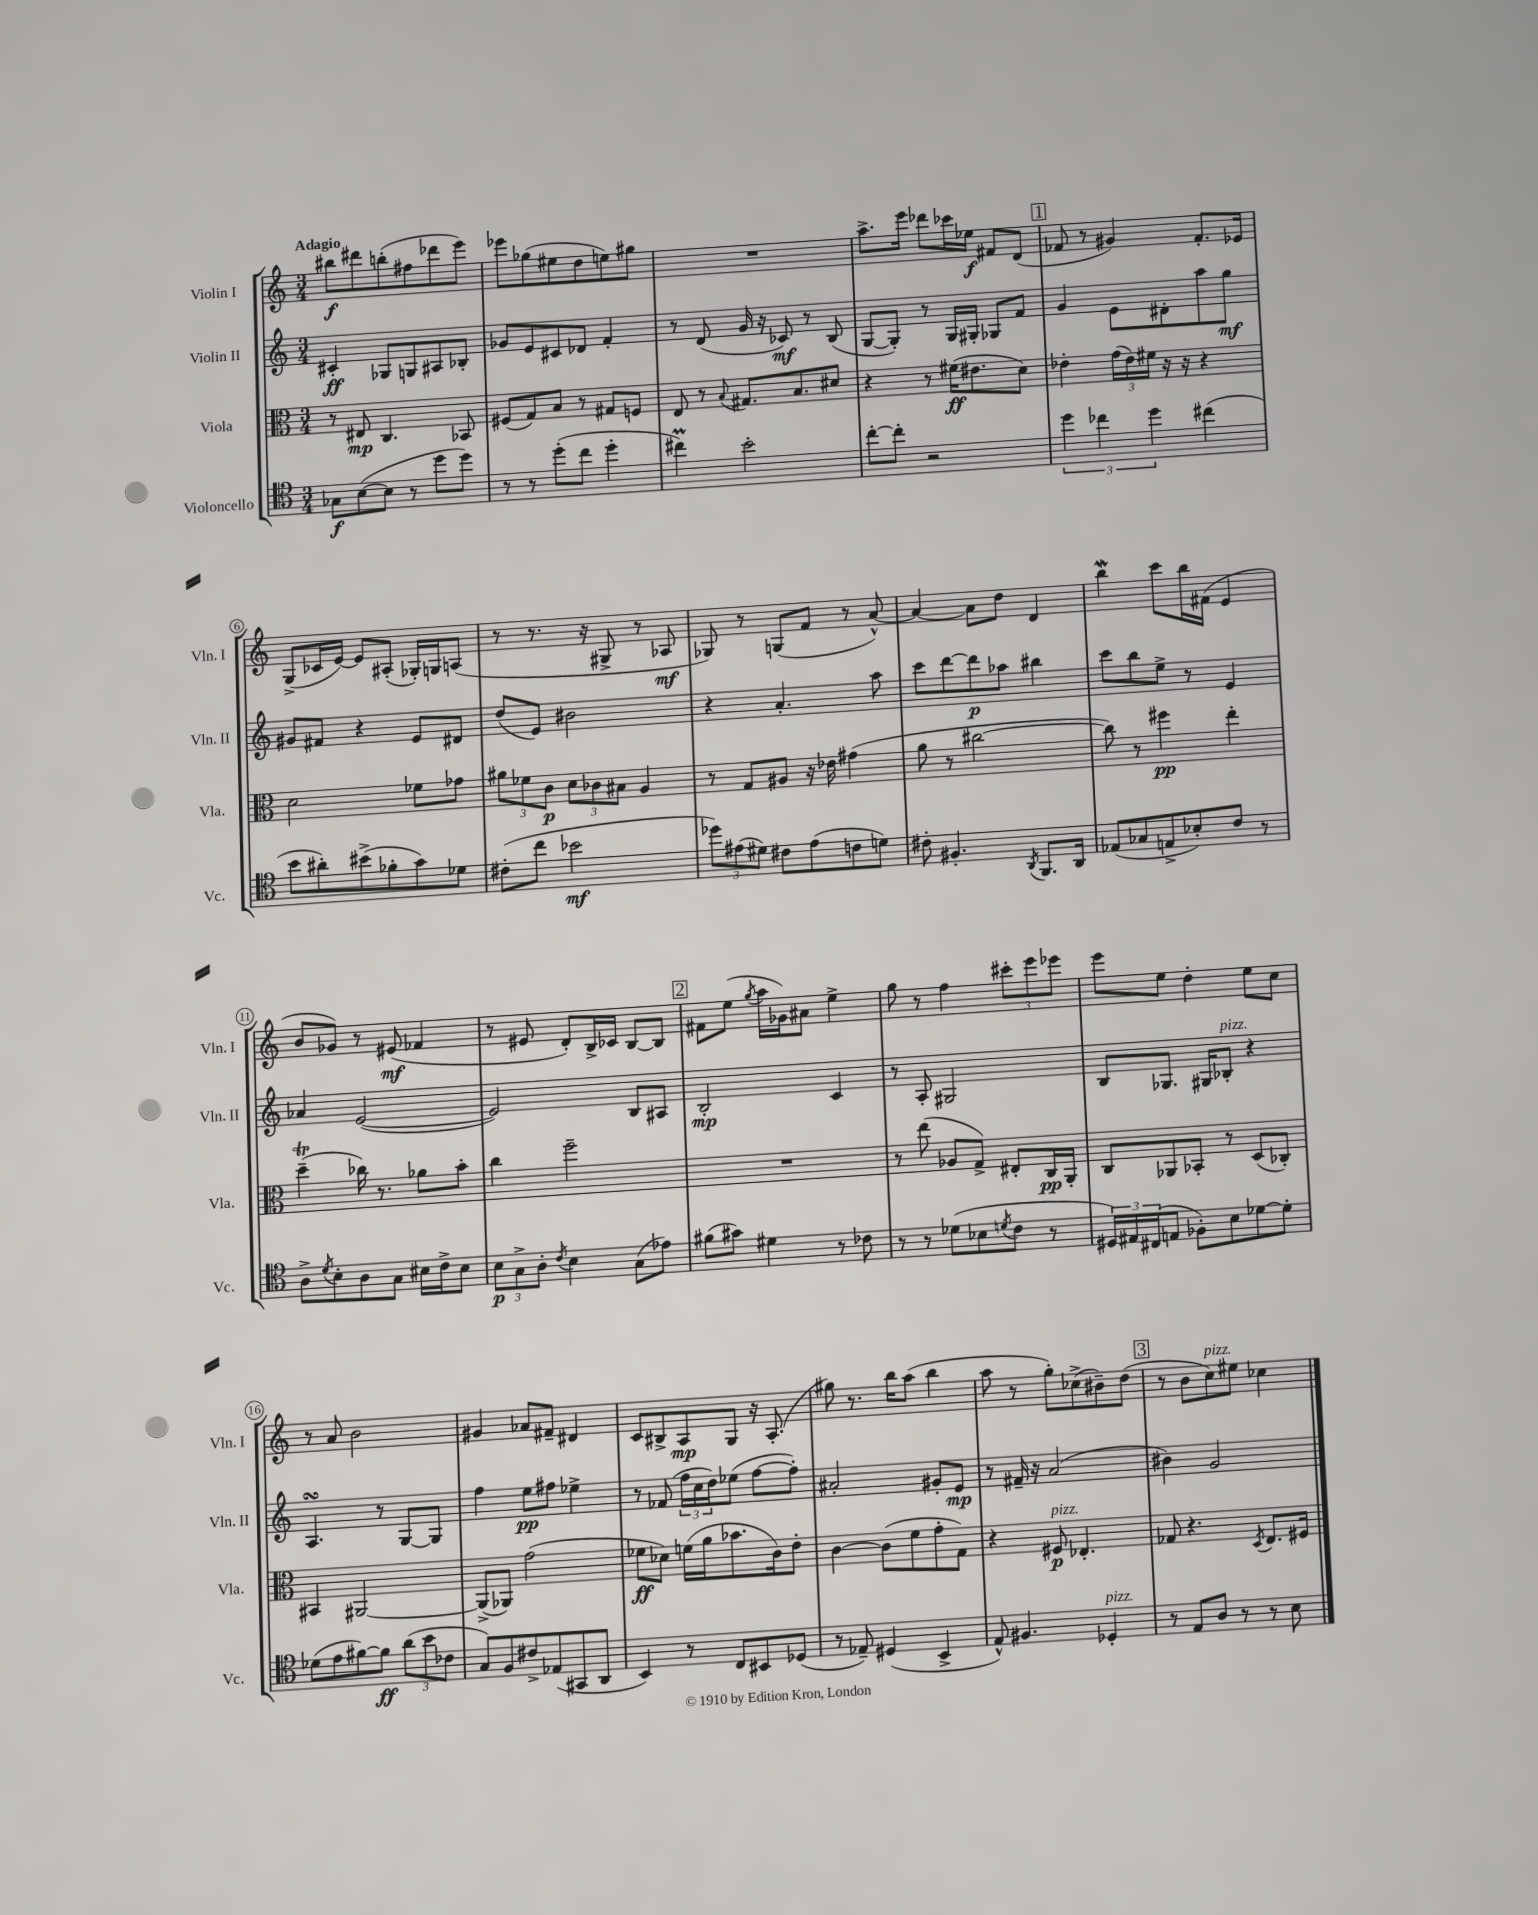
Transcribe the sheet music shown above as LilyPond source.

<<
\new StaffGroup <<
\new Staff = "s0" \with { instrumentName = "Violin I" shortInstrumentName = "Vln. I" } {
    \clef treble \key c \major \numericTimeSignature \time 3/4 \tempo "Adagio"
    bis''8\f dis'''8 b''8-.( fis''8 des'''8 e'''8) |
    ees'''8 ges''8( eis''8 d''8 e''8) gis''8 |
    R2. |
    a''8.-> e'''16 des'''8 ces'''16 ees''16\f fis'8 d'8( |
    \mark \markup { \box "1" } fes'8 r8 gis'4) fes'8.-. ees'16 |
    g8->( ces'16 e'16~) e'8 ais8-.( ges16-.) g16 a8( |
    r8 r8. r16 gis8-> r8 aes8\mf |
    ges8) r8 g8( f'8 r8 a'8~-^) |
    a'4~ a'8 d''8 d'4 |
    b''4\mordent c'''8 b''16 fis'16( e'4 |
    b'8 ges'8) r8 eis'8\mf( fes'4 |
    r8 eis'8 d'8-.) b16-> ces'16 b8~ b8 |
    \mark \markup { \box "2" } fis'8 e''8( \acciaccatura { g''8 } a''16 ges'16) ais'8 e''4-> |
    g''8 r8 f''4 \tuplet 3/2 { cis'''8-. e'''8 ees'''8 } |
    e'''8 e''8 d''4-. e''8 c''8 |
    r8 a'8 b'2 |
    gis'4 aes'8 fis'8-- dis'4 |
    c'8 bis8-> a8\mp g8 r16 a8.-.( |
    gis''8) r8. b''16 a''8( b''4 |
    a''8 r8 g''8-.) ces''8->( bis'8--) d''8( |
    \mark \markup { \box "3" } r8 b'8 c''8^\markup { \italic "pizz." }) eis''8 ces''4 \bar "|." |
}
\new Staff = "s1" \with { instrumentName = "Violin II" shortInstrumentName = "Vln. II" } {
    \clef treble \key c \major \numericTimeSignature \time 3/4
    cis'4-.\ff ges8 g8 ais8 bes8-. |
    ges'8 e'8 cis'8 des'8 f'4-. |
    r8 d'8( g'16 r16 ces'8\mf) r8 b8( |
    g8~ g8-.) r8 g16 gis16-. ges8 f'8 |
    \mark \markup { \box "1" } g'4 e'8 dis'8-. a''8 g''8\mf |
    gis'8 fis'8 r4 e'8 dis'8 |
    d''8( e'8) bis'2 |
    r4 a'4.-. a''8 |
    c'''8 d'''8~ d'''8\p aes''8 bis''4 |
    c'''8 b''8 e''8-> r8 e'4 |
    aes'4 e'2~( |
    e'2) b8 ais8 |
    \mark \markup { \box "2" } b2-.\mp c'4 |
    r8 a8-. gis2 |
    b8 ges8. gis16 bes8-.^\markup { \italic "pizz." } r4 |
    a4.\turn r8 g8~ g8 |
    f''4 e''8\pp fis''8 ees''4-> |
    r8 fes'8( \tuplet 3/2 { f''16 c''16 d''16) } ees''8( f''8~ f''8-.) |
    ais'2-. gis'8-. e'8\mp |
    r8 fis'16-- r16 a'2( |
    \mark \markup { \box "3" } bis'4) g'2 \bar "|." |
}
\new Staff = "s2" \with { instrumentName = "Viola" shortInstrumentName = "Vla." } {
    \clef alto \key c \major \numericTimeSignature \time 3/4
    r8 eis8\mp c4. bes,8 |
    fis8( g8) b8 r8 gis8 f8 |
    e8 r8 \appoggiatura { b8 } gis8. b8. dis'8 |
    r4 r8 fis'16\ff( eis'8. d'8) |
    \mark \markup { \box "1" } ees'4-. \tuplet 3/2 { g'16( ees'16) fis'16 } r16 r16 r4 |
    d'2 fes'8 ges'8 |
    \tuplet 3/2 { ais'8 fes'8 c'8\p } \tuplet 3/2 { d'8 ces'8 bis8 } a4 |
    r8 g8 ais8 r16 ees'16 gis'4( |
    a'8 r8 cis''2~ |
    cis''8) r8 fis''4\pp e''4-. |
    d''4--\trill( ces''16) r8. aes'8 b'8-. |
    c''4 f''2-- |
    \mark \markup { \box "2" } R2. |
    r8 e''8( aes8 g8->) eis8-. c16\pp a,16-. |
    c8 aes,8 bes,8-. r8 d8( ces8-.) |
    bis,4 ais,2~ |
    ais,8->( aes,8) g'2( |
    fes'8\ff des'8) f'16( a'16 bes'8. c'16) e'8-. |
    c'4~ c'8( f'8 g'8-. g8) |
    r4 fis8\p^\markup { \italic "pizz." } ees4.-. |
    \mark \markup { \box "3" } ges8 r4. \acciaccatura { d8 } e8. fis16 \bar "|." |
}
\new Staff = "s3" \with { instrumentName = "Violoncello" shortInstrumentName = "Vc." } {
    \clef tenor \key c \major \numericTimeSignature \time 3/4
    ges8\f b8~( b8 r8 d''8 d''8) |
    r8 r8 d''8-.( c''8 d''4-. |
    cis''4\prall) b'2-. |
    c''8~-. c''8-. r2 |
    \mark \markup { \box "1" } \tuplet 3/2 { d''4 ces''4 d''4 } cis''4( |
    b'8 ais'8-.) bis'8->( fes'8-. g'8) des'8 |
    cis'8-.( c''8 bes'2\mf |
    \tuplet 3/2 { des''8) eis'8( dis'8) } cis'8 eis'8( c'8 d'8) |
    cis'8-. fis4.-. \acciaccatura { a,8 } f,8. a,16 |
    ees8( ges8 e8-> bes8-.) c'8 r8 |
    a8-> \acciaccatura { d'8 } b8-. a8 g8 bis16 c'16-> bis8 |
    \tuplet 3/2 { b8\p g8-> a8-. } \acciaccatura { c'8 } b4 g8( ees'8) |
    \mark \markup { \box "2" } fis'8( gis'8) dis'4 r8 ces'8 |
    r8 r8 des'8( bes8 \acciaccatura { d'8 } c'8 r8 |
    \tuplet 3/2 { dis16) eis16 cis16( } e8 fes8-.) b8 des'8~ des'8-. |
    des'8( e'8 fis'8~) fis'8\ff \tuplet 3/2 { a'8( b'8 ces'8 } |
    g8) f8 cis'8-> ees8( gis,8 a,8 |
    b,4) r8 c8 bis,8 des8( |
    r8 ees8--) dis4( b,4-> |
    e8-^) fis4. des4-.^\markup { \italic "pizz." } |
    \mark \markup { \box "3" } r8 e8 a8 r8 r8 b8 \bar "|." |
}
>>
>>
\layout { \context { \Score \override BarNumber.stencil = #(make-stencil-circler 0.1 0.3 ly:text-interface::print) } }
